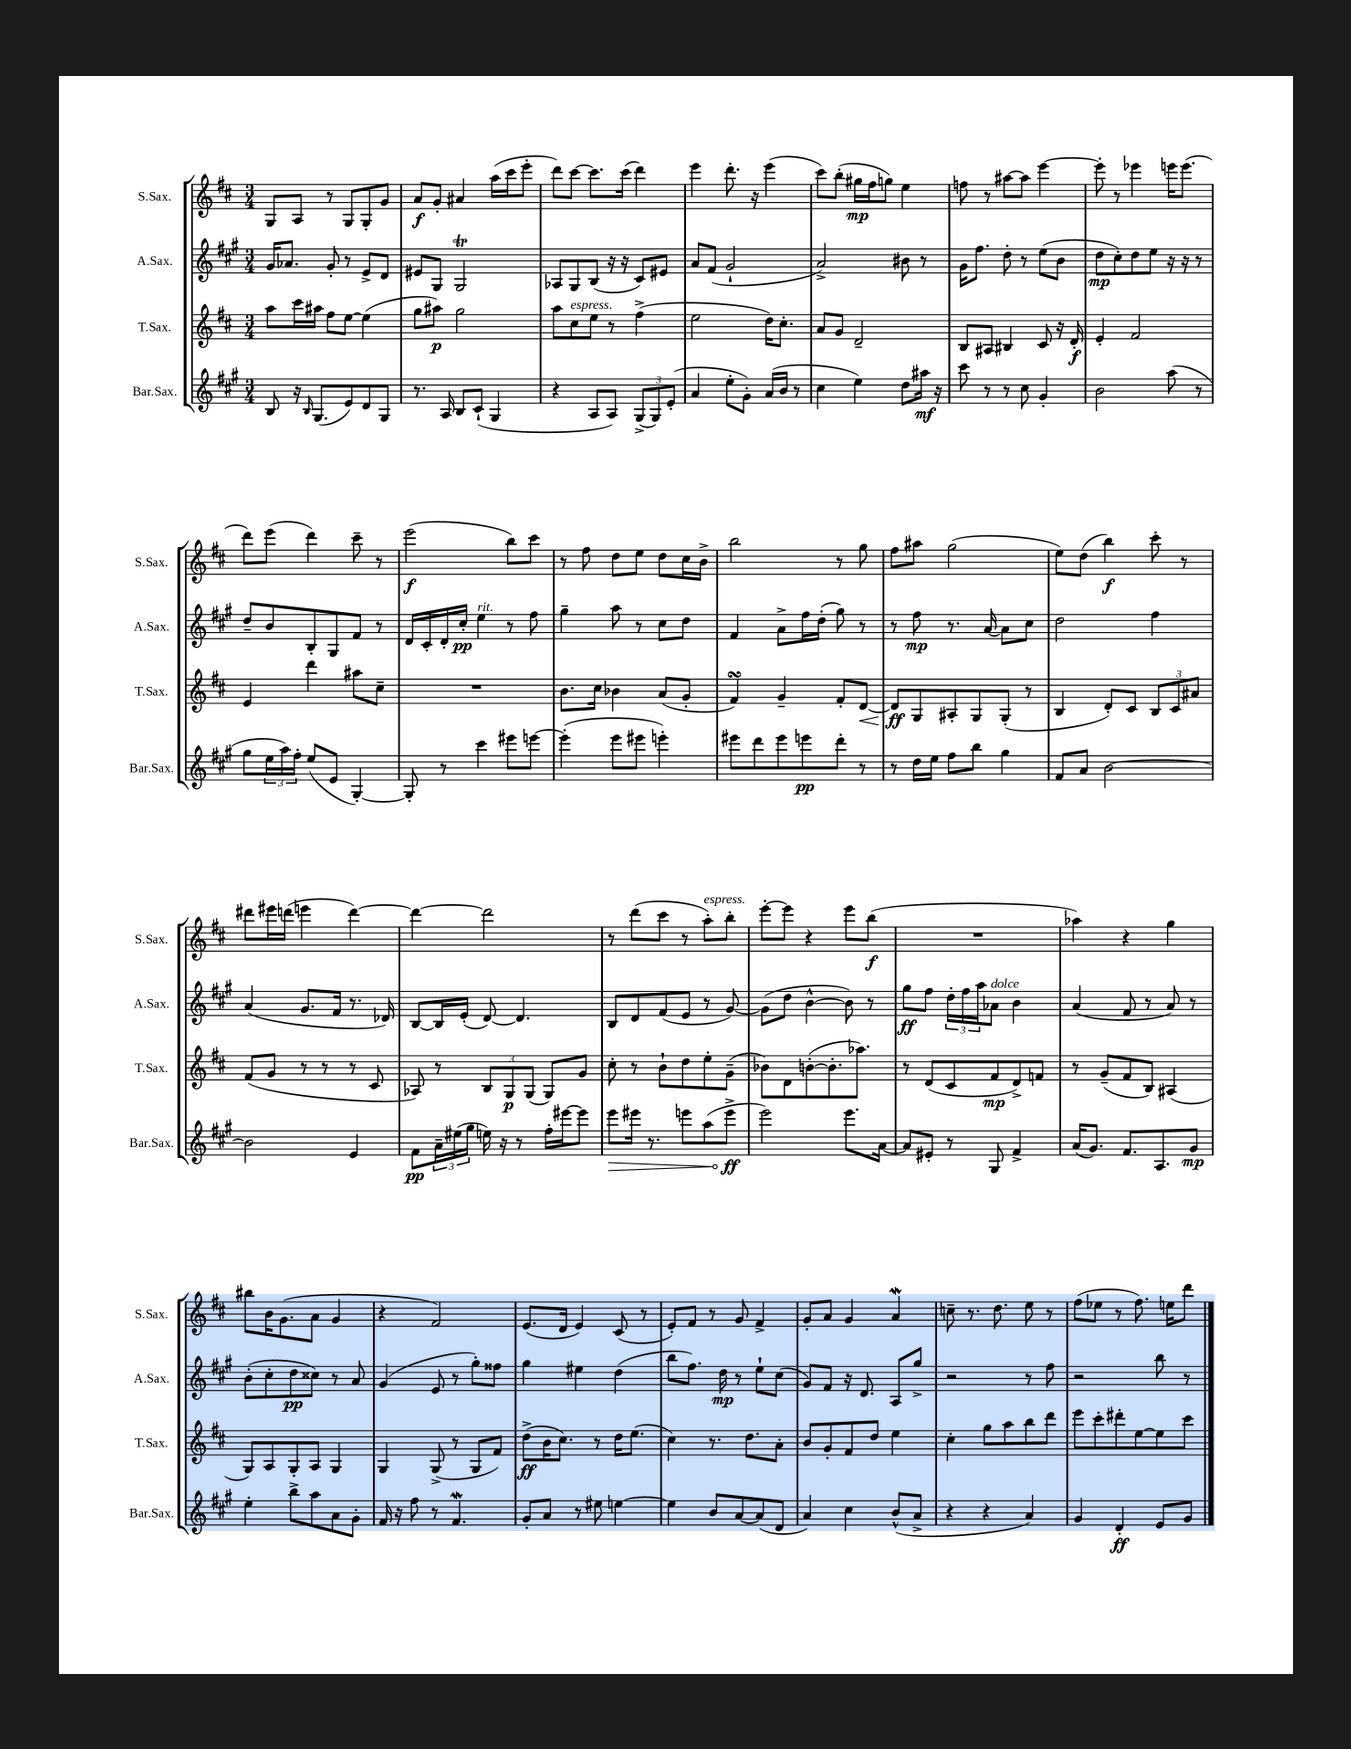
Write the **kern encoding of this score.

**kern	**dynam	**kern	**dynam	**kern	**dynam	**kern	**dynam
*part4	*part4	*part3	*part3	*part2	*part2	*part1	*part1
*staff4	*staff4	*staff3	*staff3	*staff2	*staff2	*staff1	*staff1
*I"Bar.Sax.	*	*I"T.Sax.	*	*I"A.Sax.	*	*I"S.Sax.	*
*I'Bar.Sax.	*	*I'T.Sax.	*	*I'A.Sax.	*	*I'S.Sax.	*
*clefG2	*	*clefG2	*	*clefG2	*	*clefG2	*
*k[f#c#g#]	*	*k[f#c#]	*	*k[f#c#g#]	*	*k[f#c#]	*
*M3/4	*	*M3/4	*	*M3/4	*	*M3/4	*
=52	=52	=52	=52	=52	=52	=52	=52
8B/	.	8aa\L	.	16g#/KL	.	8G/L	.
.	.	.	.	8.a-X/J	.	.	.
16r	.	16ccc#\L	.	.	.	8A/J	.
16qqB/	.	.	.	.	.	.	.
(8.G#/L	.	16aa#X\JJ	.	.	.	.	.
.	.	8ff#\L	.	8g#'/	.	8r	.
8e/)	.	[8ee\J	.	8r	.	8G/L	.
8d/	.	(4ee\]	.	8e^/L	.	8G'/	.
8G#/J	.	.	.	8d/J	.	8g/J	.
=53	=53	=53	=53	=53	=53	=53	=53
8.r	.	8gg\L	.	8e#X/L	.	8a/L	f
.	.	8aa#X\J)	p	8G#/J	.	8g'/J	.
16A/	.	.	.	.	.	.	.
8B/L	.	2gg\	.	2G#t/	.	4a#X/	.
(8c#`/J	.	.	.	.	.	.	.
4G#/	.	.	.	.	.	(16aa\LL	.
.	.	.	.	.	.	16ccc#\J	.
.	.	.	.	.	.	8eee'\J	.
=54	=54	=54	=54	=54	=54	=54	=54
4r	.	8aa\L	.	8A-X/L	.	8ddd\L)	.
!	!	!LO:TX:a:i:t=espress.	!	!	!	!	!
.	.	8cc#\	.	8G#/	.	[8ccc#\J	.
8A/L	.	8ee\J	.	(8B/J	.	8.ccc#\L]	.
8A/J)	.	8r	.	16r	.	.	.
.	.	.	.	16r	.	(16ccc#\Jk	.
(12G#^/L	.	(4ff#^\	.	8c#/L)	.	4ddd\)	.
12G#/)	.	.	.	.	.	.	.
.	.	.	.	8e#X/J	.	.	.
(12e'/J	.	.	.	.	.	.	.
=55	=55	=55	=55	=55	=55	=55	=55
4a/	.	2ee\	.	8a/L	.	4eee\	.
.	.	.	.	(8f#/J	.	.	.
8ee'\L	.	.	.	2g#`/	.	8.ddd'\	.
8g#'\J)	.	.	.	.	.	.	.
.	.	.	.	.	.	16r	.
(16a/LL	.	16dd\KL)	.	.	.	(4eee\	.
16b/JJ	.	8.cc#'\J	.	.	.	.	.
8r	.	.	.	.	.	.	.
=56	=56	=56	=56	=56	=56	=56	=56
4cc#\	.	8a/L	.	2a^/)	.	8ccc#\L)	.
.	.	8g/J	.	.	.	(8bb'\J	.
4ee\)	.	2d~/	.	.	.	16gg#X\LL	mp
.	.	.	.	.	.	16ff#\J	.
.	.	.	.	.	.	8ggn\J)	.
8dd\L	.	.	.	8b#X\	.	4ee\	.
16aa#X\Jk	mf	.	.	8r	.	.	.
16r	.	.	.	.	.	.	.
=57	=57	=57	=57	=57	=57	=57	=57
8ccc#\	.	8B/L	.	16g#\KL	.	8ffn\	.
.	.	.	.	8.ff#\J	.	.	.
8r	.	8A#X/J	.	.	.	8r	.
8r	.	4B#X/	.	8dd'\	.	[8aa#X\L	.
8cc#\	.	.	.	8r	.	8aa#\J]	.
4g#'/	.	8c#/	.	(8ee\L	.	[4eee\	.
.	.	16r	.	8b\J	.	.	.
.	.	16d'/	f	.	.	.	.
=58	=58	=58	=58	=58	=58	=58	=58
2b\	.	4e'/	.	8dd\L	mp	8eee'\]	.
.	.	.	.	8cc#'\)	.	8r	.
.	.	2f#/	.	8dd\	.	4eee-X\	.
.	.	.	.	8ee\J	.	.	.
(8aa\	.	.	.	16r	.	16eeen\KL	.
.	.	.	.	16r	.	(8.eee\J	.
8r	.	.	.	8r	.	.	.
!!LO:LB:g=z
=59	=59	=59	=59	=59	=59	=59	=59
8gg#\L	.	4e/	.	8dd~/L	.	8ddd\L)	.
24ee\L	.	.	.	8b/	.	(8eee\J	.
24aa\)	.	.	.	.	.	.	.
24ff#'\JJ	.	.	.	.	.	.	.
(8ee/L	.	4ddd\	.	8B'/	.	4ddd\)	.
8e/J	.	.	.	8G#/	.	.	.
[4G#'/)	.	8aa#X\L	.	8f#/J	.	8ccc#~\	.
.	.	8cc#~\J	.	8r	.	8r	.
=60	=60	=60	=60	=60	=60	=60	=60
8G#'/]	.	2.r	.	16d/LL	.	(2eee\	f
.	.	.	.	16c#'/	.	.	.
8r	.	.	.	16d'/	.	.	.
.	.	.	.	16cc#'/JJ	pp	.	.
!	!	!	!	!LO:TX:a:i:t=rit.	!	!	!
4ccc#\	.	.	.	4ee\	.	.	.
8eee#X\L	.	.	.	8r	.	8bb\L)	.
[8eeen\J	.	.	.	8ff#\	.	8ccc#\J	.
=61	=61	=61	=61	=61	=61	=61	=61
(4eee'\]	.	8.b\L	.	4gg#~\	.	8r	.
.	.	.	.	.	.	8ff#\	.
.	.	16cc#\Jk	.	.	.	.	.
8eee\L	.	4b-X\	.	8aa\	.	8dd\L	.
8eee#X\J	.	.	.	8r	.	8ee\J	.
4eeen'\)	.	(8a/L	.	8cc#\L	.	8dd\L	.
.	.	8g'/J	.	8dd\J	.	16cc#\L	.
.	.	.	.	.	.	16b^\JJ	.
=62	=62	=62	=62	=62	=62	=62	=62
8eee#X\L	.	4f#sSsS/)	.	4f#/	.	2bb\	.
8ddd\	.	.	.	.	.	.	.
8eee#\	.	4g~/	.	8a^\L	.	.	.
8eeen\	pp	.	.	16ff#\L	.	.	.
.	.	.	.	(16dd'\JJ	.	.	.
8ddd'\J	.	8f#'/L	.	8gg#\)	.	8r	.
!	!	!	!LO:HP:b	!	!	!	!
8r	.	[8d/J	<	8r	.	8gg\	.
=63	=63	=63	=63	=63	=63	=63	=63
8r	.	8d/L]	ff	8r	.	8ff#\L	.
16dd\LL	.	8G/	[	8ff#\	mp	8aa#X\J	.
16ee\JJ	.	.	.	.	.	.	.
8ff#\L	.	8A#X'/	.	8.r	.	(2gg\	.
8bb\J	.	8G/	.	.	.	.	.
.	.	.	.	[16a/	.	.	.
4gg#\	.	(8G'/J	.	8a\L]	.	.	.
.	.	8r	.	8cc#\J	.	.	.
=64	=64	=64	=64	=64	=64	=64	=64
8f#/L	.	4B/	.	2dd\	.	8ee\L)	.
8a/J	.	.	.	.	.	(8dd\J	.
[2b\	.	8d'/L)	.	.	.	4bb\)	f
.	.	8c#/J	.	.	.	.	.
.	.	12B/L	.	4ff#\	.	8ccc#'\	.
.	.	12c#/	.	.	.	.	.
.	.	.	.	.	.	8r	.
.	.	12a#X/J	.	.	.	.	.
!!LO:LB:g=z
=65	=65	=65	=65	=65	=65	=65	=65
2b\]	.	(8f#/L	.	(4a/	.	8ddd#X\L	.
.	.	8g/J	.	.	.	16eee#X\L	.
.	.	.	.	.	.	(16dddn\JJ	.
.	.	8r	.	8.g#/L	.	4eeen\	.
.	.	8r	.	.	.	.	.
.	.	.	.	16f#/Jk	.	.	.
4e/	.	8r	.	8.r	.	[4ddd\)	.
.	.	8c#/	.	.	.	.	.
.	.	.	.	16d-X/)	.	.	.
=66	=66	=66	=66	=66	=66	=66	=66
8f#\L	pp	8A-X/)	.	[8B/L	.	4ddd\_	.
24a~\L	.	8r	.	16B/L]	.	.	.
(24ee#X\	.	.	.	.	.	.	.
.	.	.	.	(16e'/JJ	.	.	.
24gg#\JJ	.	.	.	.	.	.	.
16een\)	.	12B/L	.	[8d/)	.	2ddd\]	.
16r	.	.	.	.	.	.	.
.	.	12G/	p	.	.	.	.
8r	.	.	.	4.d/]	.	.	.
.	.	(12G/J	.	.	.	.	.
16ff#'\LL	.	8G/L)	.	.	.	.	.
[16eee#X\J	.	.	.	.	.	.	.
8eee#\J]	.	8g/J	.	.	.	.	.
=67	=67	=67	=67	=67	=67	=67	=67
!	!LO:HP:b	!	!	!	!	!	!
8eee\L	>	8cc#'\	.	8B/L	.	8r	.
16eee#X\Jk	.	8r	.	8d/	.	(8ddd\L	.
8.r	.	.	.	.	.	.	.
.	.	8b`\L	.	(8f#/	.	8ccc#\J	.
8eeen\L	.	8dd\	.	8e/J	.	8r	.
!	!	!	!	!	!	!LO:TX:a:i:t=espress.	!
(8aa\	.	8ee'\	.	8r	.	8aa'\L)	.
8eee^\J	ff	(8g~\J	.	[8g#/)	.	8bb'\J	.
.	]	.	.	.	.	.	.
=68	=68	=68	=68	=68	=68	=68	=68
2eee\)	.	8b-X\L)	.	(8g#\L]	.	[8eee'\L	.
.	.	8d\	.	8dd\J	.	8eee\J]	.
.	.	([8bn'\	.	[4b^^\	.	4r	.
.	.	8.b'\]	.	.	.	.	.
8.eee\L	.	.	.	8b\])	.	8eee\L	.
.	.	8.aa-X\J)	.	.	.	.	.
.	.	.	.	8r	.	(8bb\J	f
[16a\Jk	.	.	.	.	.	.	.
=69	=69	=69	=69	=69	=69	=69	=69
8a/L]	.	8r	.	8gg#\L	ff	2.r	.
8e#X'/J	.	(8d/L	.	8ff#\J	.	.	.
8r	.	8c#/	.	24dd'\LL	.	.	.
.	.	.	.	24ff#\	.	.	.
.	.	.	.	24aa\J	.	.	.
!	!	!	!	!LO:TX:a:i:t=dolce	!	!	!
8G#/	.	8f#/	mp	8a-X\J	.	.	.
4f#^/	.	8d^/)	.	4b\	.	.	.
.	.	8fn/J	.	.	.	.	.
=70	=70	=70	=70	=70	=70	=70	=70
(16a/KL	.	8r	.	(4a/	.	4aa-X\)	.
8.g#/J)	.	.	.	.	.	.	.
.	.	(8g~/L	.	.	.	.	.
8.f#/L	.	8f#/	.	8f#/	.	4r	.
.	.	8B/J)	.	8r	.	.	.
8.A/	.	.	.	.	.	.	.
.	.	(4A#X/	.	8a/)	.	4gg\	.
8g#/J	mp	.	.	8r	.	.	.
!!LO:LB:g=z
=71	=71	=71	=71	=71	=71	=71	=71
4ee'\	.	8G/L)	.	(8b'\L	.	8bb#X\L	.
.	.	8A/	.	8cc#'\	.	16b\K	.
.	.	.	.	.	.	(8.g\	.
8bb^\L	.	8G'/	.	8dd\	pp	.	.
8aa\	.	8A/J	.	8cc##X\J)	.	8a\J	.
8a\	.	4G/	.	8r	.	4g/	.
8g#'\J	.	.	.	8a/	.	.	.
=72	=72	=72	=72	=72	=72	=72	=72
16f#/	.	4G/	.	(4g#/	.	4r	.
16r	.	.	.	.	.	.	.
8ff#\	.	.	.	.	.	.	.
8r	.	(8G^/	.	8e/	.	2f#/)	.
4.f#W/	.	8r	.	8r	.	.	.
.	.	8G/L	.	8gg#'\L)	.	.	.
.	.	8f#/J)	.	8ff##X\J	.	.	.
=73	=73	=73	=73	=73	=73	=73	=73
8g#'/L	.	(8dd^\L	ff	4gg#\	.	(8.e/L	.
8a/J	.	16b\K	.	.	.	.	.
.	.	8.cc#\J)	.	.	.	16d/Jk	.
8r	.	.	.	4ee#X\	.	4e/)	.
8ee#X\	.	8r	.	.	.	.	.
[4een\	.	16dd\KL	.	(4dd\	.	(8c#/	.
.	.	(8.ee\J	.	.	.	.	.
.	.	.	.	.	.	8r	.
=74	=74	=74	=74	=74	=74	=74	=74
4ee\]	.	4cc#\)	.	8bb\L	.	8e'/L)	.
.	.	.	.	8.ff#\J)	.	8f#/J	.
8b/L	.	8.r	.	.	.	8r	.
.	.	.	.	16dd\	mp	.	.
[8a/	.	.	.	8r	.	8g/	.
.	.	8.dd\L	.	.	.	.	.
(8a/]	.	.	.	8ee`\L	.	4f#^/	.
8d/J	.	8a'\J	.	(8cc#\J	.	.	.
=75	=75	=75	=75	=75	=75	=75	=75
4a/)	.	8b/L	.	8g#/L)	.	8g'/L	.
.	.	8g'/	.	8f#/J	.	8a/J	.
4cc#\	.	8f#/	.	16r	.	4g/	.
.	.	.	.	8.d/	.	.	.
.	.	8dd/J	.	.	.	.	.
(8b^^/L	.	4ee\	.	8A/L	.	4aW/	.
8a^/J	.	.	.	8gg#^/J	.	.	.
=76	=76	=76	=76	=76	=76	=76	=76
4r	.	4cc#'\	.	2r	.	8ccn~\	.
.	.	.	.	.	.	8.r	.
4r	.	8gg\L	.	.	.	.	.
.	.	.	.	.	.	8.dd\	.
.	.	8aa\	.	.	.	.	.
4a/)	.	8bb\	.	8r	.	8ee\	.
.	.	8ddd\J	.	8ff#\	.	8r	.
=77	=77	=77	=77	=77	=77	=77	=77
4g#/	.	8eee\L	.	2r	.	(8ff#\L	.
.	.	8ccc#'\	.	.	.	8ee-X\J	.
4d'/	ff	8ddd#X'\	.	.	.	8r	.
.	.	[8ee\	.	.	.	8.ff#\)	.
8e/L	.	8ee\]	.	8bb\	.	.	.
.	.	.	.	.	.	16een\KL	.
8g#/J	.	8ccc#\J	.	8r	.	8ddd\J	.
==	==	==	==	==	==	==	==
*-	*-	*-	*-	*-	*-	*-	*-
